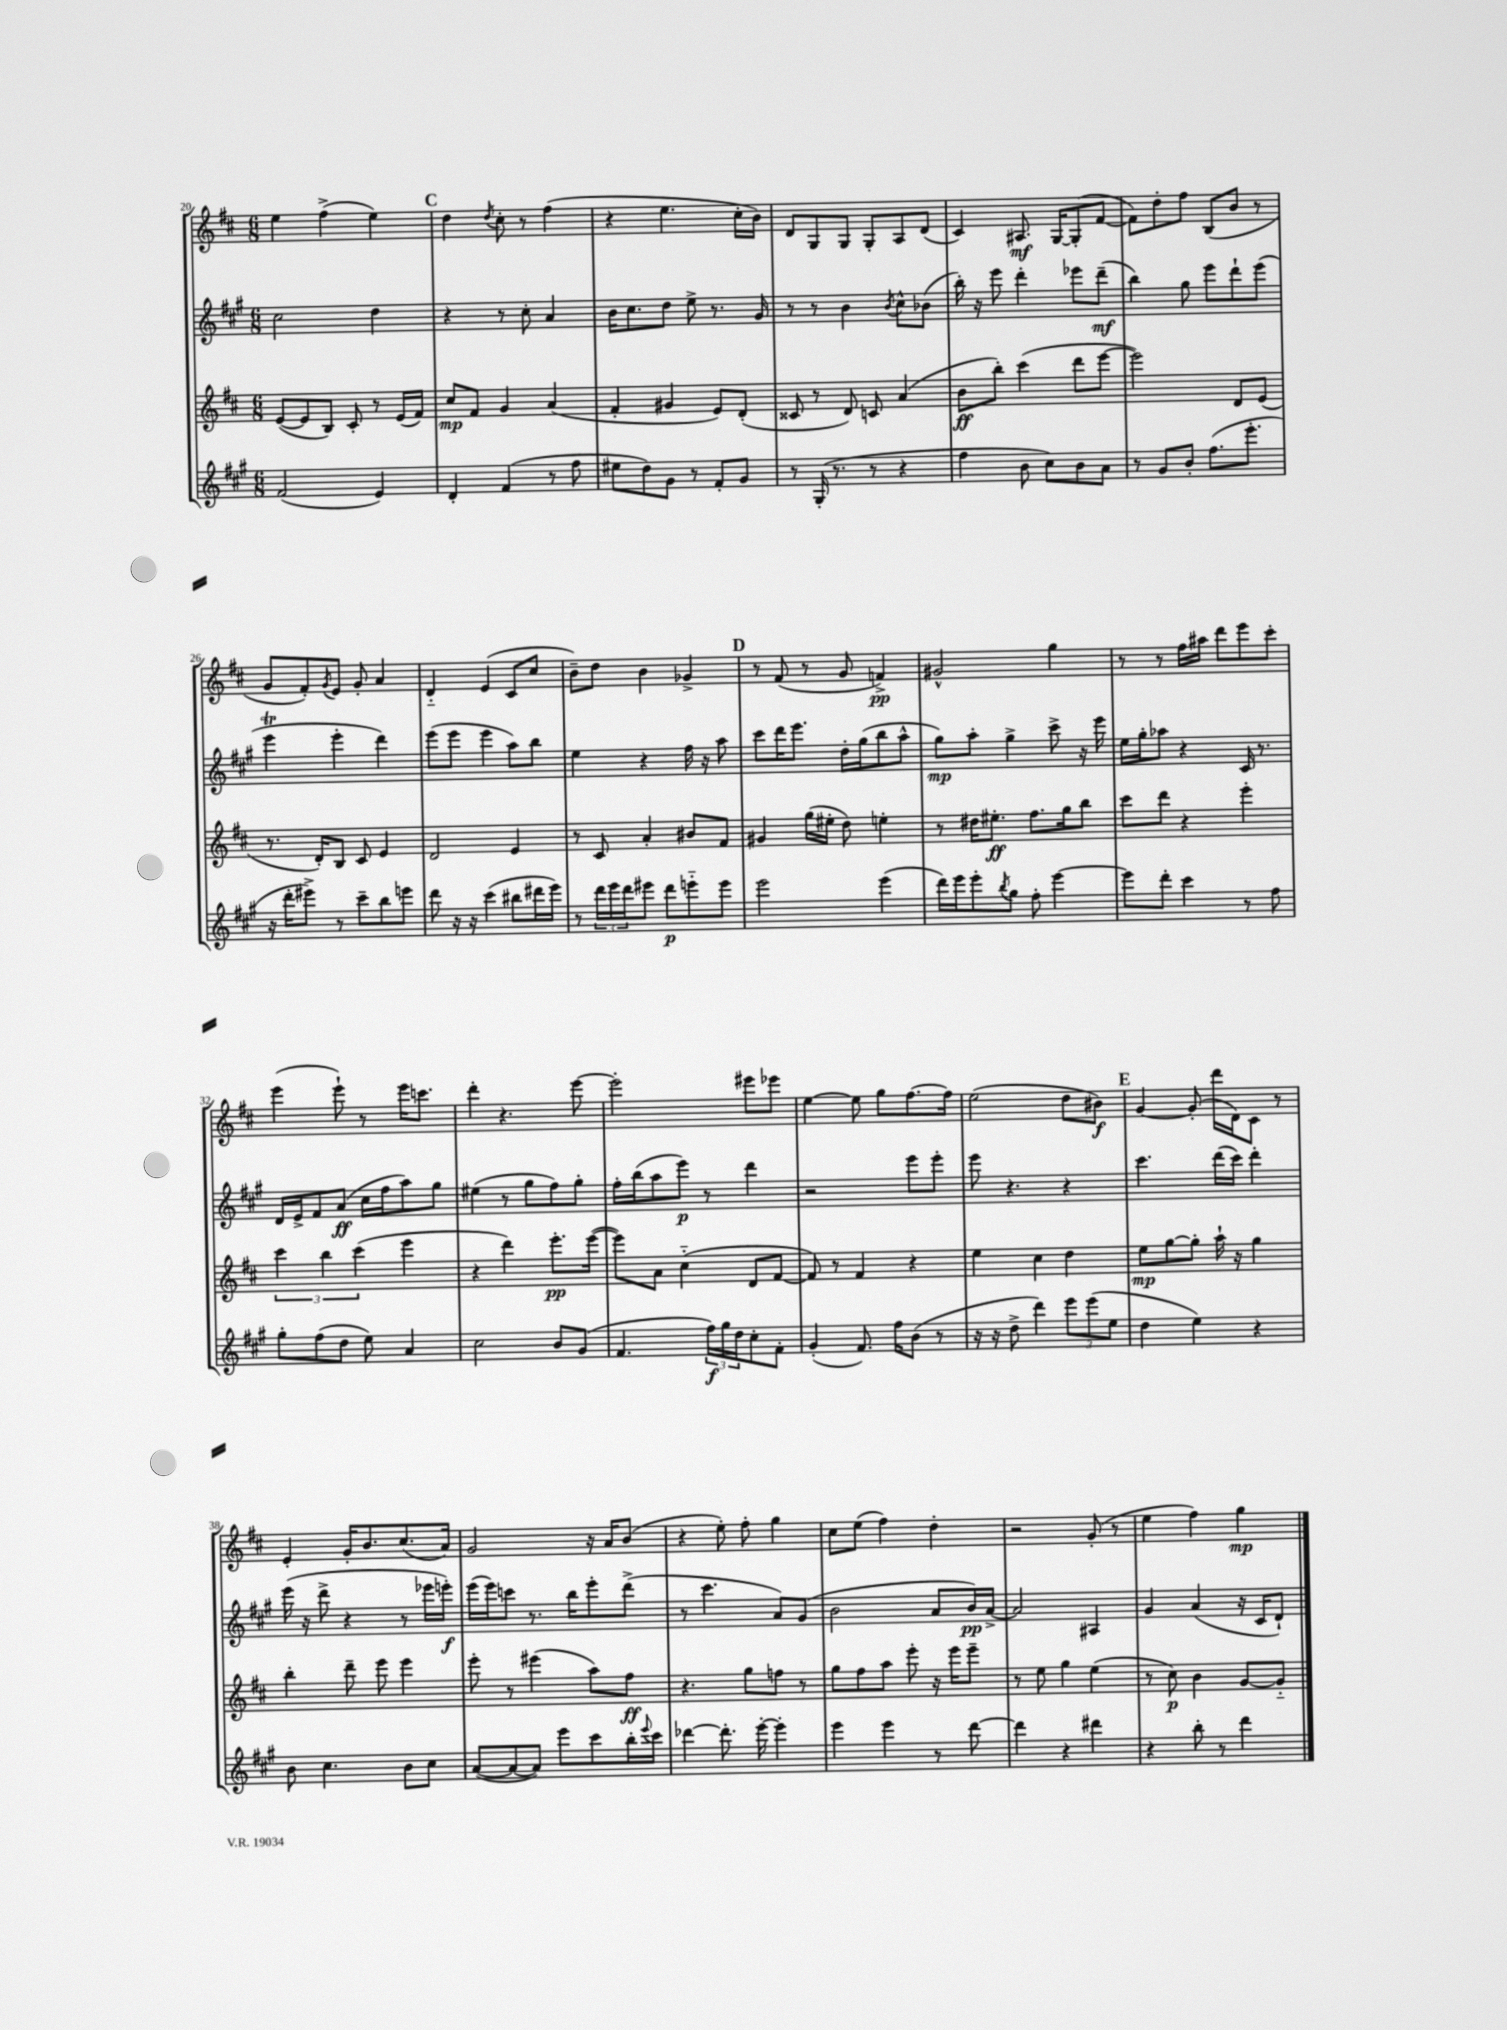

**kern	**kern	**kern	**kern
*staff4	*staff3	*staff2	*staff1
*clefG2	*clefG2	*clefG2	*clefG2
*k[f#c#g#]	*k[f#c#]	*k[f#c#g#]	*k[f#c#]
*M6/8	*M6/8	*M6/8	*M6/8
(2f#/	([8e/L	2cc#\	4ee\
.	8e/]	.	.
.	8B/J)	.	(4ff#^\
.	8c#'/	.	.
4e/)	8r	4dd\	4ee\)
.	(16e/LL	.	.
.	16f#/JJ)	.	.
=	=	=	=
4d'/	8cc#/L	4r	4dd\
.	8f#/J	.	.
.	.	.	8qdd/
(4f#/	4g/	8r	8cc#'\
.	.	8cc#'\	8r
8r	(4a/	4a/	(4ff#\
8ff#\	.	.	.
=	=	=	=
8ee#\L	4f#'/	16b\LK	4r
.	.	8.cc#\	.
8dd\)	.	.	.
8g#\J	4g#/	8dd\J	4.ee\
8r	.	8ee^\	.
8f#'/L	8e/L)	8.r	.
8g#/J	(8d'/J	.	16cc#'\LL
.	.	16g#/	16b\JJ)
=	=	=	=
8r	8c##/	8r	8d/L
(16G#'/	8r	8r	8G/
8.r	.	.	.
.	8d/)	4b\	8G/J
8r	8c/	.	8G'/L
.	.	8qb/	.
4r	(4a/	8cc#^^\L	8A/
.	.	(8b-\J	(8d/J
=	=	=	=
4ff#\	8b\L	16bb'\)	4c#/)
.	.	16r	.
.	8bb'\J)	8eee\	.
8b\	(4ccc#\	4ddd'\	8.A#/
8cc#\L)	.	.	.
.	.	.	[16G/LK
8b\	8ddd\L	8eee-\L	(8G'/]
8a\J	[8eee\J	(8ddd~\J	[8f#/J
=	=	=	=
8r	2eee\])	4bb\)	8f#\]L)
8g#/L	.	.	8dd'\
8b'/J	.	8gg#\	8ff#\J
(8.ff#\L	.	8eee\L	(8B/L
.	8d/L	8ddd`\	8b/J
8.eee'\J	.	.	.
.	(8e/J	(8eee\J	8r
=	=	=	=
16r	8.r	4eee\	8g/L
16ddd'\LK	.	.	.
8eee#^\J)	.	.	8f#'/)
.	16d'/LK)	.	.
.	.	.	8qg/
8r	8B/J	4eee'\	8e/J
8ccc#~\L	8c#/	.	8g'/
8bb\	4e/	4ddd\)	4a/
8eee\J	.	.	.
=	=	=	=
8ddd\	2d/	(8eee\L	4d'~/
16r	.	8eee\J	.
16r	.	.	.
(4ccc#\	.	4eee\	(4e/
8bb#\L	4e/	8aa\L)	8c#/L
16ddd#\L	.	8bb\J	8cc#/J
16eee\JJ)	.	.	.
=	=	=	=
8r	8r	4ee\	8b~\L)
24ddd\LL	8c#/	.	8dd\J
24eee\	.	.	.
24ddd\J	.	.	.
8eee#\J	4a'/	4r	4b\
8ddd\L	.	.	.
8eee'~\	8b#/L	16ff#\	4g-^/
.	.	16r	.
8eee\J	8f#/J	8aa\	.
=	=	=	=
2eee\	4g#/	8ccc#\L	8r
.	.	16ddd\K	(8f#/
.	.	8.eee\J	.
.	(16gg\LL	.	8r
.	16ee#'\JJ	.	.
.	8dd\)	16dd'\LL	8g/
.	.	(16gg#\J	.
(4eee\	4ee'\	8bb\	4f^/)
.	.	8aa^^\J	.
=	=	=	=
16ddd\LL)	8r	8gg#\L)	2g#^^/
16eee\J	.	.	.
8eee'\	16dd#\LK	8aa'\J	.
.	8.ee#'\J	.	.
8qbb/	.	.	.
8gg#\J	.	4gg#^\	.
8ff#'\	8.ff#\L	.	.
[4eee\	.	8ccc#^\	4gg\
.	16gg\k	.	.
.	8bb\J	16r	.
.	.	16eee\	.
=	=	=	=
8eee\]L	8ccc#\L	16ee\LL	8r
.	.	16gg#'\J	.
8ddd'\J	8ddd\J	8aa-\J	8r
4ccc#\	4r	4r	16ff#\LL
.	.	.	16aa#\JJ
.	.	.	8ddd\L
8r	4eee'\	16c#/	8eee\
.	.	8.r	.
8ff#\	.	.	8ccc#'\J
=	=	=	=
8gg#'\L	6ccc#\	16d/LL	(4eee\
.	.	16e^/J	.
(8ff#\	.	8f#/	.
.	6bb\	.	.
8dd\J	.	(8a/J	8eee`\)
.	(6ccc#\	.	.
8ee\)	.	16cc#\LL	8r
.	.	16ff#\J	.
4a/	4eee\	8aa\)	16eee\LK
.	.	.	8.ccc\J
.	.	8gg#\J	.
=	=	=	=
2cc#\	4r	(4ee#\	4ddd'\
.	4ddd\)	8r	4.r
.	.	8gg#\L	.
8b/L	8.eee'\L	8ff#\)	.
(8g#/J	.	8gg#'\J	[8eee\
.	([16eee\Jk	.	.
=	=	=	=
4.f#/	8eee\]L)	16ff#'\LL	2eee'\]
.	.	(16bb\J	.
.	8a\J	8aa\	.
.	(4cc#'~\	8eee\J)	.
24ff#\LL)	.	8r	.
24gg#\	.	.	.
24dd\J	.	.	.
8cc#'\	8d/L	4ddd\	8eee#\L
8f#'\J	[8f#/J	.	8eee-\J
=	=	=	=
(4g#'/	8f#/])	2r	[4ee\
.	8r	.	.
8.f#/)	4f#/	.	8ee\]
.	.	.	8gg\L
16ff#\LK	.	.	.
(8b\J	4r	8eee\L	[8.ff#\
8r	.	8eee'\J	.
.	.	.	16ff#\]Jk
=	=	=	=
16r	4ee\	8eee\	(2ee\
16r	.	.	.
8dd^\	.	4.r	.
4ddd\)	4cc#\	.	.
12eee\L	4dd\	4r	8dd\L
(12eee\	.	.	.
.	.	.	8b#\J)
12ee\J	.	.	.
=	=	=	=
4dd\	8ee\L	4.ccc#\	[4g/
.	[8gg\	.	.
4ee\)	8gg'\]J	.	(8g'/]
.	16aa`\	(16ddd\LL	16ddd\LL
.	16r	16ccc#\JJ)	16d\J)
4r	4gg\	4ddd'\	8c#\J
.	.	.	8r
=	=	=	=
8b\	4bb'\	(16eee\	4e'/
.	.	16r	.
4.cc#\	.	8ddd^\	.
.	8ddd~\	4r	16g'/LK
.	.	.	8.b/
.	8eee\	.	.
8b\L	4eee\	8r	(8.cc#/
8cc#\J	.	16eee-\LL	.
.	.	16eee'\JJ)	16a/Jk)
=	=	=	=
([8a/L	8eee'\	(16eee\LL	2g/
.	.	16eee\J)	.
8a/_	8r	8ccc\J	.
8a/]J)	(4eee#\	8.r	.
8eee\L	.	.	.
.	.	16bb\LK	.
8ccc#\	8aa\L)	8eee'\	16r
.	.	.	16a/LK
16bb'\L	8ff#\J	(8ddd^\J	(8b/J
8qqeee/	.	.	.
16ccc#\JJ	.	.	.
=	=	=	=
[4ddd-\	4.r	8r	4r
.	.	4.ccc#\	.
8.ddd-'\]	.	.	8ee'\)
.	8gg\L	.	8ff#'\
[16eee'\	.	.	.
4eee'\]	8ff\J	8a/L)	4gg\
.	8r	(8g#/J	.
=	=	=	=
4eee\	8gg\L	2b\	8cc#\L
.	8ff#\	.	(8ee\J
4eee\	8aa\J	.	4ff#\)
.	8eee'\	.	.
8r	16r	8a/L	4dd'\
.	16eee\LK	.	.
[8ddd\	8eee~\J	16b/L)	.
.	.	[16a^/JJ	.
=	=	=	=
4ddd\]	8r	2a/]	2r
.	8ee\	.	.
4r	4gg\	.	.
4ddd#\	(4ee\	4A#/	(8g'/
.	.	.	8r
=	=	=	=
4r	8r	4g#/	4ee\
.	8cc#\)	.	.
8bb'\	4b\	(4a/	4ff#\)
8r	.	.	.
4ddd\	[8g/L	16r	4gg\
.	.	16c#/LK	.
.	8g'~/]J	8d`/J)	.
==	==	==	==
*-	*-	*-	*-
